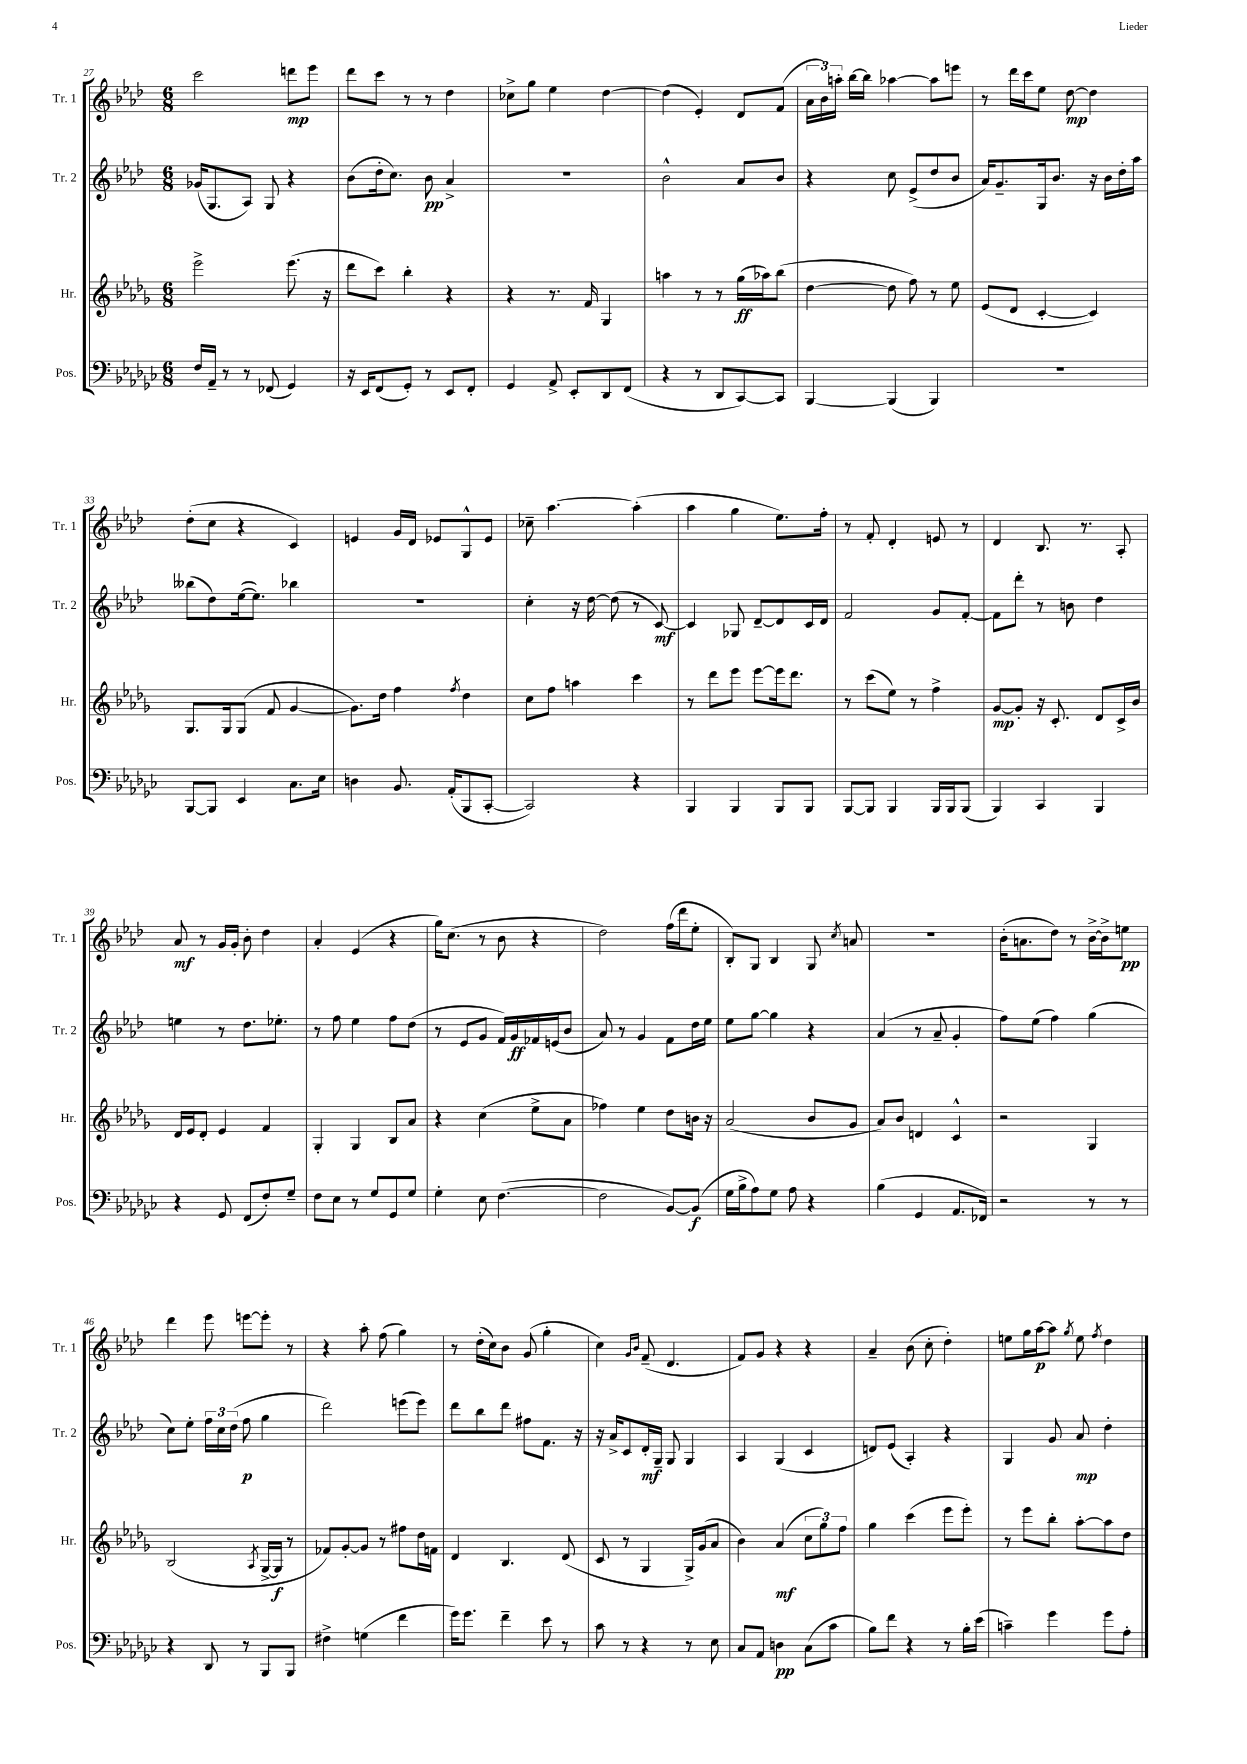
<<
\new StaffGroup <<
\new Staff = "s0" \with { instrumentName = "Tr. 1" shortInstrumentName = "Tr. 1" } {
    \clef treble \key aes \major \numericTimeSignature \time 6/8
    \autoBeamOff c'''2 d'''8[\mp ees'''8] |
    des'''8[ c'''8] r8 r8 des''4 |
    ces''8[-> g''8] ees''4 des''4~ |
    des''4( ees'4-.) des'8[ f'8]( |
    \tuplet 3/2 { aes'16[ bes'16) a''16]-. } bes''16[~ bes''16] aes''4~ aes''8[ e'''8] |
    r8 des'''16[ c'''16 ees''8] des''8~\mp des''4 |
    des''8[-.( c''8] r4 c'4) |
    e'4 g'16[ des'16] ees'8[ g8-^ ees'8] |
    ces''8-- aes''4.~ aes''4-.( |
    aes''4 g''4 ees''8.[) f''16]-. |
    r8 f'8-. des'4-. e'8 r8 |
    des'4 bes8. r8. aes8-. |
    aes'8\mf r8 g'16[ g'16]-. bes'8-. des''4 |
    aes'4-. ees'4( r4 |
    g''16[) c''8.]( r8 bes'8 r4 |
    des''2) f''16[( des'''16 ees''8]-. |
    bes8[-.) g8] bes4 g8 \acciaccatura { c''8 } a'8 |
    R2. |
    bes'16[-.( a'8. des''8]) r8 bes'16[~-> bes'16-> e''8]\pp |
    des'''4 ees'''8 e'''8[~ e'''8]-. r8 |
    r4 aes''8-. f''8( g''4) |
    r8 des''16[-.( c''16) bes'8] g'8( g''4-. |
    c''4) \grace { g'16[ bes'16] } f'8--( des'4. |
    f'8[) g'8] r4 r4 |
    aes'4-- bes'8( c''8-. des''4-.) |
    e''8[ g''16 aes''16~\p aes''8] \acciaccatura { g''8 } e''8 \acciaccatura { f''8 } des''4 \bar "|." |
}
\new Staff = "s1" \with { instrumentName = "Tr. 2" shortInstrumentName = "Tr. 2" } {
    \clef treble \key aes \major \numericTimeSignature \time 6/8
    \autoBeamOff ges'16[( g8. aes8]) g8 r4 |
    bes'8[( des''16-. c''8.]) bes'8\pp aes'4-> |
    R2. |
    bes'2-^ aes'8[ bes'8] |
    r4 c''8 ees'8[->( des''8 bes'8] |
    aes'16[) g'8.-- g16 bes'8.] r16 bes'16[ des''16-. aes''16] |
    beses''8[( des''8) ees''16~( ees''8.]) bes''4 |
    R2. |
    c''4-. r16 des''16~ des''8( r8 c'8~\mf) |
    c'4 ges8 des'8[~-- des'8 c'16 des'16] |
    f'2 g'8[ f'8]~-. |
    f'8[ des'''8]-. r8 b'8 des''4 |
    e''4 r8 des''8.[ ees''8.]-. |
    r8 f''8 ees''4 f''8[ des''8]( |
    r8 ees'8[ g'8] f'16[) g'16\ff fes'16 e'16( bes'8] |
    aes'8) r8 g'4 f'8[ des''16 ees''16] |
    ees''8[ g''8]~ g''4 r4 |
    aes'4( r8 aes'8-- g'4-. |
    f''8[) ees''8]( f''4) g''4( |
    c''8[) ees''8]-. \tuplet 3/2 { f''16[ c''16 des''16]( } f''8\p g''4 |
    des'''2) e'''8[( e'''8]) |
    des'''8[ bes''8 des'''8] fis''8[ f'8.] r16 |
    r16 aes'16[-> c'8 des'16-.\mf g16]-- g8 g4 |
    aes4 g4( c'4 |
    d'8[) ees'8]( aes4-.) r4 |
    g4 g'8 aes'8\mp des''4-. \bar "|." |
}
\new Staff = "s2" \with { instrumentName = "Hr." shortInstrumentName = "Hr." } {
    \clef treble \key des \major \numericTimeSignature \time 6/8
    \autoBeamOff ees'''2-> ees'''8.( r16 |
    des'''8[ c'''8]) bes''4-. r4 |
    r4 r8. f'16 ges4 |
    a''4 r8 r8 ges''16[\ff( aes''16) bes''8]( |
    des''4~ des''8 f''8) r8 ees''8 |
    ees'8[( des'8] c'4~-. c'4) |
    ges8.[ ges16 ges8]( f'8 ges'4~ |
    ges'8.[) des''16] f''4 \acciaccatura { f''8 } des''4 |
    c''8[ f''8] a''4 c'''4 |
    r8 des'''8[ ees'''8] ees'''8[~ ees'''16 des'''8.] |
    r8 c'''8[( ees''8]) r8 f''4-> |
    ges'8[~\mp ges'8]-. r16 c'8.-. des'8[ c'16-> bes'16] |
    des'16[ ees'16 des'8]-. ees'4 f'4 |
    ges4-. ges4 bes8[ aes'8] |
    r4 c''4( ees''8[-> aes'8] |
    fes''4) ees''4 des''8[ b'16] r16 |
    aes'2( bes'8[ ges'8] |
    aes'8[) bes'8] d'4 c'4-^ |
    r2 ges4 |
    bes2( \acciaccatura { aes8 } ges16[~-> ges16]\f r8 |
    fes'8[) ges'8~-. ges'8] r8 fis''8[ des''16 f'16] |
    des'4 bes4. des'8( |
    c'8 r8 ges4 ges16[->) ges'16( aes'8] |
    bes'4) aes'4\mf( \tuplet 3/2 { c''8[ ges''8) f''8] } |
    ges''4 c'''4( ees'''8[ ees'''8]-.) |
    r8 ees'''8[ bes''8]-. aes''8[~-. aes''8 des''8] \bar "|." |
}
\new Staff = "s3" \with { instrumentName = "Pos." shortInstrumentName = "Pos." } {
    \clef bass \key ges \major \numericTimeSignature \time 6/8
    \autoBeamOff f16[ aes,16]-- r8 r8 fes,8( ges,4) |
    r16 ees,16[ f,8( ges,8]-.) r8 ees,8[ f,8]-. |
    ges,4 aes,8-> ees,8[-. des,8 f,8]( |
    r4 r8 des,8[ ces,8~) ces,8] |
    bes,,4~ bes,,4( bes,,4) |
    R2. |
    bes,,8[~ bes,,8] ees,4 ces8.[ ees16] |
    d4 bes,8. aes,16[-.( bes,,8 ces,8]~-. |
    ces,2) r4 |
    bes,,4 bes,,4 bes,,8[ bes,,8] |
    bes,,8[~ bes,,8] bes,,4 bes,,16[ bes,,16 bes,,8]( |
    bes,,4) ces,4 bes,,4 |
    r4 ges,8 f,8[( f8-.) ges8]-- |
    f8[ ees8] r8 ges8[ ges,8 ges8] |
    ges4-. ees8 f4.~( |
    f2 bes,8[~) bes,8]\f( |
    ges16[ bes16-> aes8) ges8] aes8 r4 |
    bes4( ges,4 aes,8.[ fes,16]) |
    r2 r8 r8 |
    r4 des,8 r8 bes,,8[ bes,,8] |
    fis4-> g4( f'4 |
    ges'16[) ges'8.] f'4-- ees'8 r8 |
    ces'8 r8 r4 r8 ees8 |
    ces8[ aes,8] d4\pp ces8[( ces'8] |
    bes8[) f'8] r4 r8 bes16[-. ees'16]( |
    c'4--) ges'4 ges'8[ aes8]-. \bar "|." |
}
>>
>>
\layout { \context { \Score currentBarNumber = #27 } }
